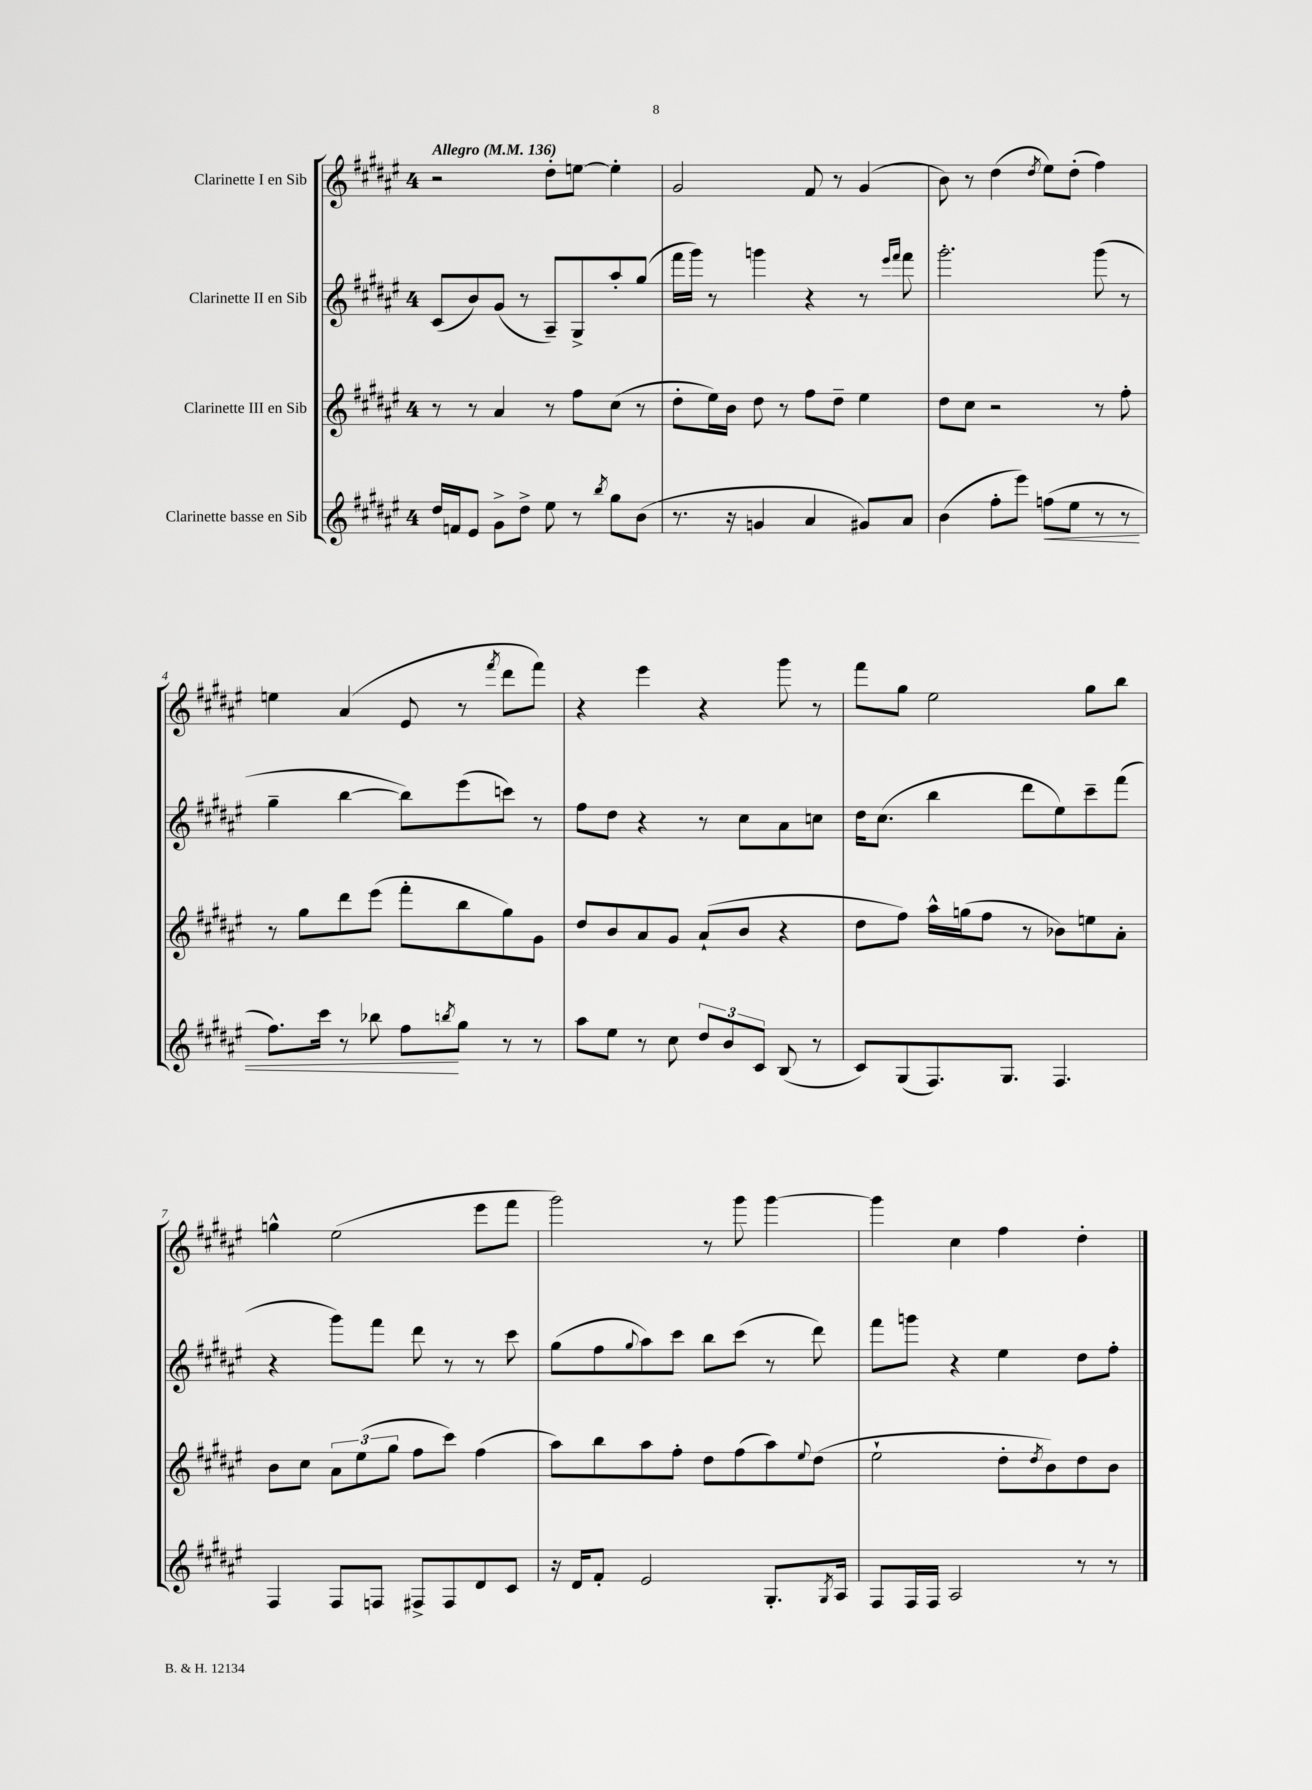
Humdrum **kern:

**kern	**dynam	**kern	**kern	**kern
*part4	*part4	*part3	*part2	*part1
*staff4	*staff4	*staff3	*staff2	*staff1
*I"Clarinette basse en Sib	*	*I"Clarinette III en Sib	*I"Clarinette II en Sib	*I"Clarinette I en Sib
*clefG2	*	*clefG2	*clefG2	*clefG2
*k[f#c#g#d#a#e#]	*	*k[f#c#g#d#a#e#]	*k[f#c#g#d#a#e#]	*k[f#c#g#d#a#e#]
*M4/4	*	*M4/4	*M4/4	*M4/4
*MM136	*	*MM136	*MM136	*MM136
=1	=1	=1	=1	=1
!	!	!	!	!LO:TX:a:B:t=Allegro
16dd#/LL	.	8r	(8c#/L	2r
16fn/J	.	.	.	.
8e#/J	.	8r	8b/)	.
8g#^\L	.	4a#/	(8g#/J	.
8dd#^\J	.	.	8r	.
8ee#\	.	8r	8A#~/L)	8dd#'\L
8r	.	8ff#\L	8G#^/	[8een\J
8qbb/	.	.	.	.
8gg#\L	.	(8cc#\J	8aa#'/	4ee'\]
(8b\J	.	8r	(8gg#/J	.
=2	=2	=2	=2	=2
8.r	.	8dd#'\L	16fff#\LL	2g#/
.	.	.	16ggg#\JJ)	.
.	.	16ee#\L)	8r	.
16r	.	16b\JJ	.	.
4gn/	.	8dd#\	4gggn\	.
.	.	8r	.	.
4a#/	.	8ff#\L	4r	8f#/
.	.	8dd#~\J	.	8r
8g#X/L)	.	4ee#\	8r	(4g#/
.	.	.	16qqeee#/LL	.
.	.	.	16qqfff#/JJ	.
8a#/J	.	.	8fff#\	.
=3	=3	=3	=3	=3
(4b\	.	8dd#\L	2.ggg#'\	8b\)
.	.	8cc#\J	.	8r
8ff#'\L	.	2r	.	(4dd#\
8eee#\J)	.	.	.	.
.	.	.	.	8qdd#/
!	!LO:HP:b	!	!	!
(8ffn\L	<	.	.	8ee#\L)
8ee#\J	.	.	.	(8dd#'\J
8r	.	8r	(8ggg#\	4ff#\)
8r	.	8ff#'\	8r	.
!!LO:LB:g=z
=4	=4	=4	=4	=4
8.ff#\L)	.	8r	4gg#~\	4een\
.	.	8gg#\L	.	.
16ccc#\Jk	.	.	.	.
8r	.	8ddd#\	[4bb\	(4a#/
8bb-X\	.	(8eee#\J	.	.
8ff#\L	.	8fff#'\L	8bb\L])	8e#/
8qbbn/	.	.	.	.
8gg#\J	[	8bb\	(8eee#\	8r
.	.	.	.	8qfff#/
8r	.	8gg#\)	8cccn\J)	8ddd#\L
8r	.	8g#\J	8r	8fff#\J)
=5	=5	=5	=5	=5
8aa#\L	.	8dd#/L	8ff#\L	4r
8ee#\J	.	8b/	8dd#\J	.
8r	.	8a#/	4r	4eee#\
8cc#\	.	8g#/J	.	.
12dd#/L	.	(8a#`/L	8r	4r
12b/	.	.	.	.
.	.	8b/J	8cc#\L	.
12c#/J	.	.	.	.
(8B/	.	4r	8a#\	8ggg#\
8r	.	.	8ccn\J	8r
=6	=6	=6	=6	=6
8c#/L)	.	8dd#\L	16dd#\KL	8fff#\L
.	.	.	(8.cc#\J	.
(8G#/	.	8ff#\J)	.	8gg#\J
8.F#/)	.	16aa#^^\LL	4bb\	2ee#\
.	.	(16ggn\J	.	.
.	.	8ff#\J	.	.
8.G#/J	.	.	.	.
.	.	8r	8ddd#\L	.
4.F#/	.	8b-X\L)	8ee#\)	.
.	.	8een\	8ccc#~\	8gg#\L
.	.	8a#'\J	(8fff#\J	8bb\J
!!LO:LB:g=z
=7	=7	=7	=7	=7
4F#/	.	8b\L	4r	4ggn^^\
.	.	8cc#\J	.	.
8F#/L	.	12a#\L	8ggg#\L)	(2ee#\
.	.	(12ee#\	.	.
8Fn/J	.	.	8fff#\J	.
.	.	12gg#\J	.	.
8F#X^/L	.	8ff#\L	8ddd#\	.
8F#/	.	8ccc#\J)	8r	.
8d#/	.	(4ff#\	8r	8eee#\L
8c#/J	.	.	8ccc#\	8fff#\J
=8	=8	=8	=8	=8
16r	.	8aa#\L)	(8gg#\L	2ggg#\)
16d#/KL	.	.	.	.
8f#'/J	.	8bb\	8ff#\	.
.	.	.	8qqgg#/	.
2e#/	.	8aa#\	8aa#\)	.
.	.	8ff#'\J	8ccc#\J	.
.	.	8dd#\L	8bb\L	8r
.	.	(8ff#\	(8ccc#\J	8ggg#\
8.G#'/L	.	8aa#\)	8r	[4ggg#\
.	.	8qqee#/	.	.
.	.	(8dd#\J	8ddd#\)	.
8qG#/	.	.	.	.
16A#/Jk	.	.	.	.
=9	=9	=9	=9	=9
8F#/L	.	2ee#`\	8fff#\L	4ggg#\]
16F#/L	.	.	8gggn\J	.
16F#/JJ	.	.	.	.
2A#/	.	.	4r	4cc#\
.	.	8dd#'\L	4ee#\	4ff#\
.	.	8qdd#/	.	.
.	.	8b\)	.	.
8r	.	8dd#\	8dd#\L	4dd#'\
8r	.	8b\J	8ff#'\J	.
==	==	==	==	==
*-	*-	*-	*-	*-
